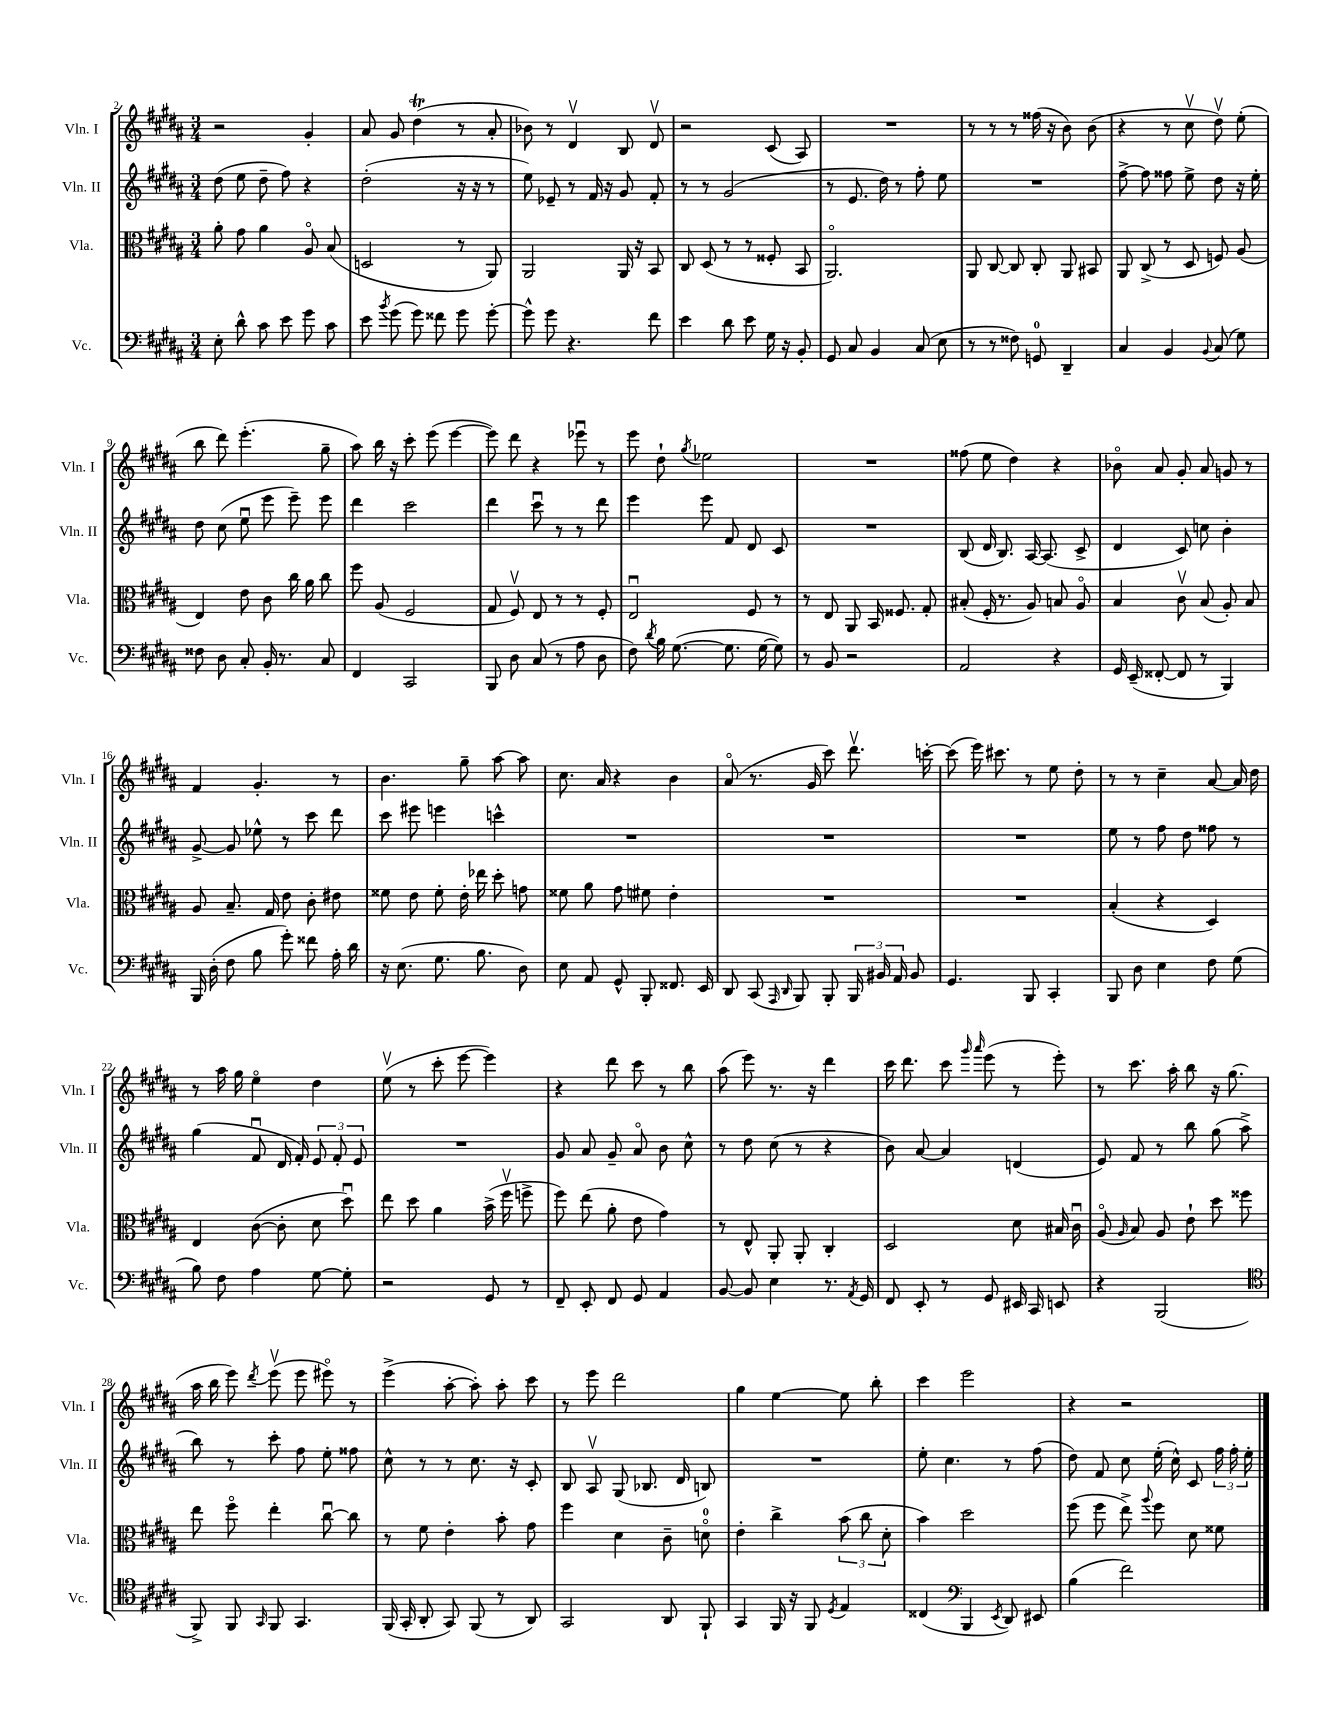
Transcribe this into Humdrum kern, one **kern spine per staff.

**kern	**kern	**kern	**kern
*part4	*part3	*part2	*part1
*staff4	*staff3	*staff2	*staff1
*I"Vc.	*I"Vla.	*I"Vln. II	*I"Vln. I
*I'Vc.	*I'Vla.	*I'Vln. II	*I'Vln. I
*clefF4	*clefC3	*clefG2	*clefG2
*k[f#c#g#d#a#]	*k[f#c#g#d#a#]	*k[f#c#g#d#a#]	*k[f#c#g#d#a#]
*M3/4	*M3/4	*M3/4	*M3/4
=2	=2	=2	=2
8E'\	8a#'\	(8dd#\	2r
8d#^^\	8g#\	8ee\	.
8c#\	4a#\	8dd#~\	.
8e\	.	8ff#\)	.
8g#\	8A#/	4r	4g#'/
8c#\	(8B/	.	.
=3	=3	=3	=3
8e\	2Dn/	(2dd#'\	8a#/
8qb/	.	.	.
(8g#\	.	.	8g#/
8g#\)	.	.	(4dd#t\
8f##X\	.	.	.
8g#\	8r	16r	8r
.	.	16r	.
[8g#'\	8AA#/)	8r	8a#'/
=4	=4	=4	=4
8g#^^\]	2AA#/	8ee\)	8b-X\)
8g#\	.	8e-X~/	8r
4.r	.	8r	4d#v/
.	.	16f#/	.
.	.	16r	.
.	16AA#/	8g#/	8B/
.	16r	.	.
8f#\	8BB/	8f#'/	8d#v/
=5	=5	=5	=5
4e\	8C#/	8r	2r
.	(8D#/	8r	.
8d#\	8r	(2g#/	.
8e\	8r	.	.
16G#\	8F##X'/	.	(8c#/
16r	.	.	.
8BB'/	8BB/	.	8A#/)
=6	=6	=6	=6
8GG#/	2.AA#/)	8r	2.r
8C#/	.	8.e/	.
4BB/	.	.	.
.	.	16dd#\)	.
.	.	8r	.
(8C#/	.	8ff#'\	.
8E\	.	8ee\	.
=7	=7	=7	=7
8r	8AA#/	2.r	8r
8r	[8C#/	.	8r
8F##X\)	8C#/]	.	8r
8GGn/	8C#'/	.	(16ff##X\
.	.	.	16r
4DD#~/	8AA#/	.	8b\)
.	8BB#X/	.	(8b\
=8	=8	=8	=8
4C#/	8AA#/	[8ff#^\	4r
.	(8C#^/	8ff#\]	.
4BB/	8r	8ff##X\	8r
.	8D#/	8ee^\	8cc#v\
8qqBB/	.	.	.
(8C#/	8Fn/)	8dd#\	8dd#v\)
8G#\)	(8A#/	16r	(8ee'\
.	.	16ee'\	.
!!LO:LB:g=z
=9	=9	=9	=9
8F##X\	4E/)	8dd#\	8bb\
8D#\	.	(8cc#\	8ddd#\)
8C#'/	8e\	8eeu\	(4.eee'\
16BB'/	8c#\	8eee\	.
8.r	.	.	.
.	16cc#\	8eee~\)	.
.	16a#\	.	.
8C#/	8cc#\	8eee\	8gg#~\
=10	=10	=10	=10
4FF#/	8ff#\	4ddd#\	8aa#\)
.	(8A#/	.	16bb\
.	.	.	16r
2CC#/	2F#/	2ccc#\	8ccc#'\
.	.	.	(8eee\
.	.	.	[4eee\
=11	=11	=11	=11
8BBB/	8G#/	4ddd#\	8eee\])
8D#\	8F#v/)	.	8ddd#\
(8C#/	8E/	8ccc#u\	4r
8r	8r	8r	.
8A#\	8r	8r	8eee-Xu\
8D#\	8F#'/	8ddd#\	8r
=12	=12	=12	=12
8F#\)	2Eu/	4eee\	8eee\
8qd#/	.	.	.
16B\	.	.	8dd#`\
([8.G#\	.	.	.
.	.	.	8qgg#/
.	.	8eee\	2ee-X\
8.G#\]	.	8f#/	.
.	8F#/	8d#/	.
[16G#\	.	.	.
8G#\])	8r	8c#/	.
=13	=13	=13	=13
8r	8r	2.r	2.r
8BB/	8E/	.	.
2r	8AA#/	.	.
.	16BB/	.	.
.	8.F##X/	.	.
.	8G#'/	.	.
=14	=14	=14	=14
2AA#/	(8B#X'/	(8B/	(8ff##X\
.	16F#'/	16d#/	8ee\
.	8.r	8.B/)	.
.	.	.	4dd#\)
.	8A#/)	[16A#/	.
.	.	(8.A#/]	.
4r	8Bn/	.	4r
.	8A#/	8c#^/	.
=15	=15	=15	=15
16GG#/	4B/	4d#/	8b-X\
(16EE~/	.	.	.
[8FF##X'/	.	.	8a#/
8FF##/]	8c#v\	8c#/)	8g#'/
8r	(8B/	8ccn\	8a#/
4BBB/)	8A#'/)	4b'\	8gn/
.	8B/	.	8r
!!LO:LB:g=z
=16	=16	=16	=16
16BBB/	8A#/	[8g#^/	4f#/
(16D#'\	.	.	.
8F#\	8.B~/	8g#/]	.
8B\	.	8ee-X^^\	4.g#'/
.	16G#/	.	.
8g#'\)	8e\	8r	.
8f##X\	8c#'\	8ccc#\	.
16A#'\	8e#X\	8ddd#\	8r
16d#\	.	.	.
=17	=17	=17	=17
16r	8f##X\	8ccc#\	4.b\
(8.E\	.	.	.
.	8e\	8eee#X\	.
8.G#\	8f##'\	4eeen\	.
.	16e'\	.	8gg#~\
8.B\	16ee-X\	.	.
.	8dd#'\	4cccn^^\	[8aa#\
8D#\)	8gn\	.	8aa#\]
=18	=18	=18	=18
8E\	8f##X\	2.r	8.cc#\
8AA#/	8a#\	.	.
.	.	.	16a#/
8GG#^^/	8g#\	.	4r
8BBB'/	8f#X\	.	.
8.FF##X/	4e'\	.	4b\
16EE/	.	.	.
=19	=19	=19	=19
8DD#/	2.r	2.r	(8a#/
(8CC#/	.	.	8.r
16qqAAA#/	.	.	.
16qqDD#/	.	.	.
8BBB/)	.	.	.
.	.	.	16g#/
8BBB'/	.	.	8ccc#\)
24BBB/	.	.	8.ddd#v\
24BB#X/	.	.	.
24AA#/	.	.	.
8BB#/	.	.	.
.	.	.	[16cccn'\
=20	=20	=20	=20
4.GG#/	2.r	2.r	(8ccc\]
.	.	.	16eee\)
.	.	.	8.ccc#X\
8BBB/	.	.	8r
4CC#'/	.	.	8ee\
.	.	.	8dd#'\
=21	=21	=21	=21
8BBB/	(4B'/	8ee\	8r
8D#\	.	8r	8r
4E\	4r	8ff#\	4cc#~\
.	.	8dd#\	.
8F#\	4D#/)	8ff##X\	[8a#/
(8G#\	.	8r	16a#/]
.	.	.	16dd#\
!!LO:LB:g=z
=22	=22	=22	=22
8B\)	4E/	(4gg#\	8r
8F#\	.	.	16aa#\
.	.	.	16gg#\
4A#\	([8c#\	8f#u/	4ee\
.	8c#'\]	16d#/	.
.	.	16f#'/)	.
[8G#\	8d#\	12e/	4dd#\
.	.	12f#'/	.
8G#'\]	8dd#u\)	.	.
.	.	12e/	.
=23	=23	=23	=23
2r	8ee\	2.r	(8eev\
.	8dd#\	.	8r
.	4a#\	.	8ccc#'\
.	.	.	[8eee\
8GG#/	(16b^\	.	4eee\])
.	16ff#v\	.	.
8r	8ffn^\	.	.
=24	=24	=24	=24
8FF#~/	8ff#\)	8g#/	4r
8EE'/	(8ee\	8a#/	.
8FF#/	8a#'\	8g#~/	8ddd#\
8GG#/	8e\	8a#/	8ccc#\
4AA#/	4g#\)	8b\	8r
.	.	8cc#^^\	8bb\
=25	=25	=25	=25
[8BB/	8r	8r	(8aa#\
8BB/]	8E^^/	8dd#\	8eee\)
4E\	8AA#'/	(8cc#\	8.r
.	8AA#'/	8r	.
.	.	.	16r
8.r	4C#'/	4r	4ddd#\
8qAA#/	.	.	.
16GG#/	.	.	.
=26	=26	=26	=26
8FF#/	2D#/	8b\)	16ccc#\
.	.	.	8.ddd#\
8EE'/	.	[8a#/	.
8r	.	4a#/]	8ccc#\
.	.	.	16qqggg#/
.	.	.	16qqaaa#/
8GG#/	.	.	(8eee\
16EE#X/	8d#\	(4dn/	8r
16CC#/	.	.	.
8EEn/	16B#X/	.	8eee'\)
.	16c#u\	.	.
=27	=27	=27	=27
4r	(8A#/	8e/)	8r
.	16qqA#/	.	.
.	8B/)	8f#/	8.ccc#\
(2BBB/	8A#/	8r	.
.	.	.	16aa#'\
.	8e`\	8bb\	8bb\
.	8dd#\	(8gg#\	16r
.	.	.	(8.gg#\
.	8ff##X\	8aa#^\	.
!!LO:LB:g=z
=28	=28	=28	=28
*clefC4	*	*	*
8FF#^/)	8ee\	8bb\)	16aa#\
.	.	.	16bb\
8FF#/	8ff#\	8r	8eee\)
16qqGG#/	.	.	8qddd#/
8FF#/	4ee'\	8ccc#'\	(8eeev\
4.GG#/	.	8ff#\	8eee\
.	[8cc#u\	8ee'\	8eee#X\)
.	8cc#\]	8ff##X\	8r
=29	=29	=29	=29
(16FF#/	8r	8cc#^^\	(4eee^\
16GG#'/	.	.	.
8AA#'/	8f#\	8r	.
8GG#/)	4e'\	8r	[8aa#'\
(8FF#/	.	8.cc#\	8aa#'\])
8r	8b'\	.	8aa#'\
.	.	16r	.
8AA#/)	8g#\	8c#'/	8ccc#\
=30	=30	=30	=30
2GG#/	4ff#\	8B/	8r
.	.	8A#v/	8eee\
.	4d#\	(8G#/	2ddd#\
.	.	8.B-X/	.
8AA#/	8c#~\	.	.
.	.	16d#/	.
8FF#`/	8dn\	8Bn/)	.
=31	=31	=31	=31
4GG#/	4e'\	2.r	4gg#\
16FF#/	4cc#^\	.	[4ee\
16r	.	.	.
8FF#/	.	.	.
8qD#/	.	.	.
4E/	(12b\	.	8ee\]
.	12cc#\	.	.
.	.	.	8bb'\
.	12d#'\	.	.
=32	=32	=32	=32
(4C##X/	4b\)	8ee'\	4ccc#\
.	.	4.cc#\	.
*clefF4	*	*	*
4BBB/	2dd#\	.	2eee\
8qEE/	.	.	.
8DD#/)	.	8r	.
8EE#X/	.	(8ff#\	.
=33	=33	=33	=33
(4B\	(8ff#\	8dd#\)	4r
.	8ff#\	8f#/	.
2f#\)	8ee^\)	8cc#\	2r
.	8qqaa#/	.	.
.	8ff#\	(16ee'\	.
.	.	16cc#^^\)	.
.	8d#\	8c#/	.
.	8f##X\	24ff#\	.
.	.	24ff#'\	.
.	.	24ee'\	.
==	==	==	==
*-	*-	*-	*-
